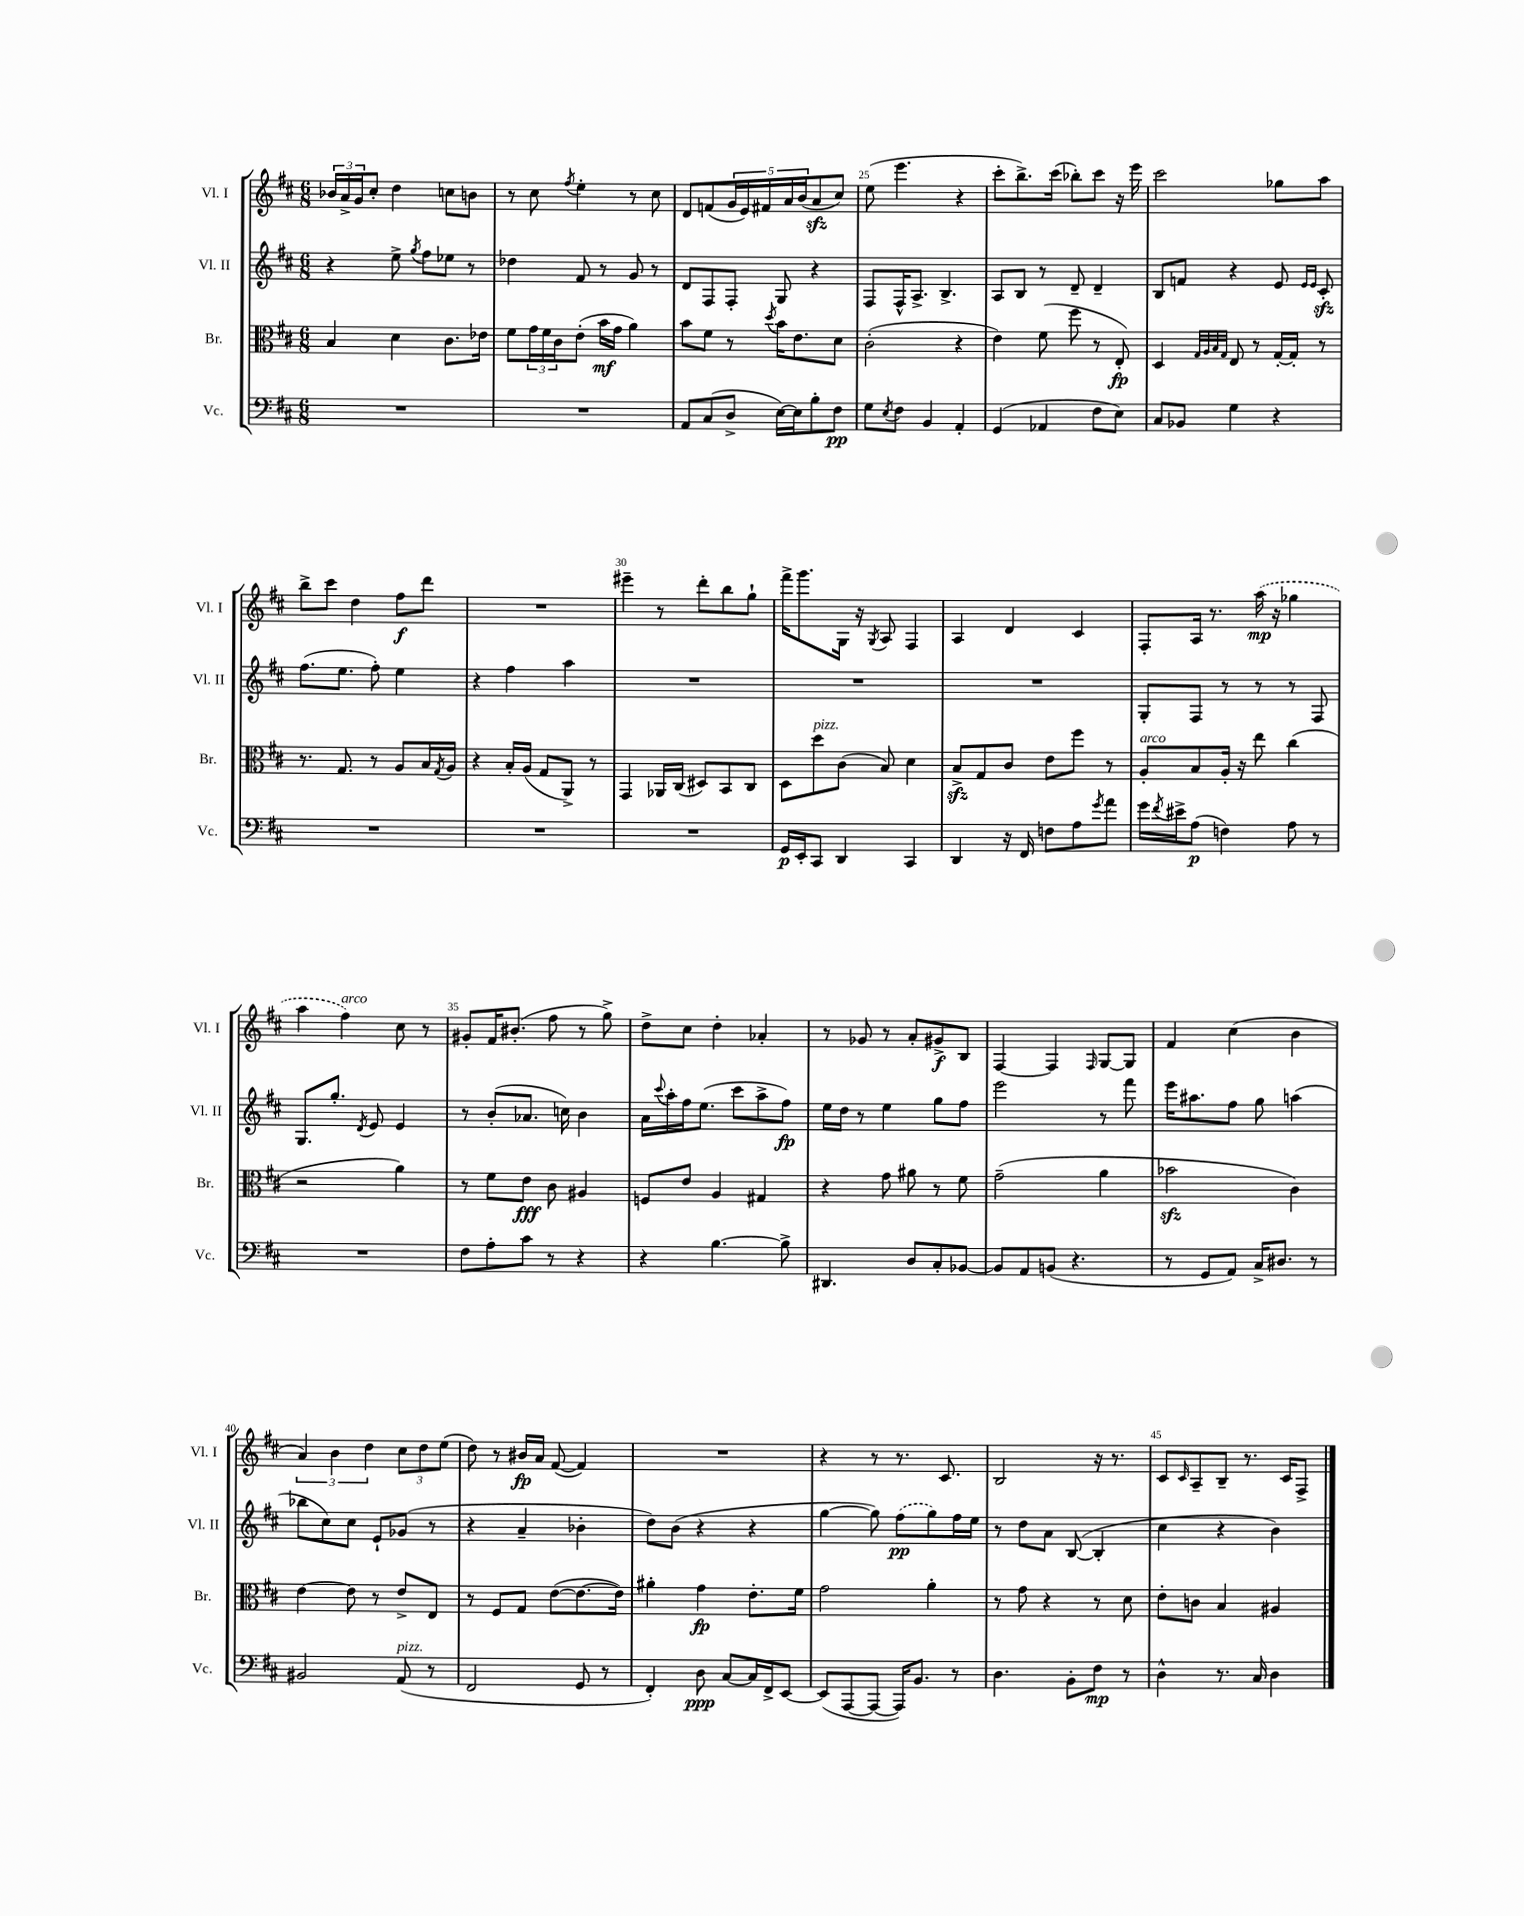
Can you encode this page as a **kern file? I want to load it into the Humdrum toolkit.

**kern	**dynam	**kern	**dynam	**kern	**dynam	**kern	**dynam
*part4	*part4	*part3	*part3	*part2	*part2	*part1	*part1
*staff4	*staff4	*staff3	*staff3	*staff2	*staff2	*staff1	*staff1
*I"Vc.	*	*I"Br.	*	*I"Vl. II	*	*I"Vl. I	*
*I'Vc.	*	*I'Br.	*	*I'Vl. II	*	*I'Vl. I	*
*clefF4	*	*clefC3	*	*clefG2	*	*clefG2	*
*k[f#c#]	*	*k[f#c#]	*	*k[f#c#]	*	*k[f#c#]	*
*M6/8	*	*M6/8	*	*M6/8	*	*M6/8	*
=22	=22	=22	=22	=22	=22	=22	=22
2.r	.	4B/	.	4r	.	24b-X/LL	.
.	.	.	.	.	.	24a^/	.
.	.	.	.	.	.	24g/J	.
.	.	.	.	.	.	8cc#'/J	.
.	.	4d\	.	8ee^\	.	4dd\	.
.	.	.	.	8qgg/	.	.	.
.	.	.	.	8ff#\L	.	.	.
.	.	8.c#\L	.	8ee-X\J	.	8ccn\L	.
.	.	.	.	8r	.	8bn\J	.
.	.	16e-X\Jk	.	.	.	.	.
=23	=23	=23	=23	=23	=23	=23	=23
2.r	.	8f#\L	.	4dd-X\	.	8r	.
.	.	24g\L	.	.	.	8cc#\	.
.	.	24f#\	.	.	.	.	.
.	.	24c#\J	.	.	.	.	.
.	.	.	.	.	.	8qff#/	.
.	.	(8e'\J	.	8f#/	.	4ee'\	.
.	.	16b\LL	mf	8r	.	.	.
.	.	16g\JJ	.	.	.	.	.
.	.	4a\)	.	8g/	.	8r	.
.	.	.	.	8r	.	8cc#\	.
=24	=24	=24	=24	=24	=24	=24	=24
8AA/L	.	8b\L	.	8d/L	.	8d/L	.
(8C#/	.	8f#\J	.	8F#/	.	(8fn/	.
8D^/J	.	8r	.	8F#'/J	.	20g/L	.
.	.	.	.	.	.	20e/)	.
.	.	.	.	.	.	20f#X/	.
.	.	8qdd/	.	.	.	.	.
[16E\LL)	.	16b\KL	.	8G/	.	.	.
.	.	.	.	.	.	20a/	.
16E\J]	.	8.e\	.	.	.	.	.
.	.	.	.	.	.	(20b/J	.
8B'\	.	.	.	4r	.	8azz/	.
8F#\J	pp	8d\J	.	.	.	8cc#/J)	.
=25	=25	=25	=25	=25	=25	=25	=25
8G\L	.	(2c#'\	.	8F#/L	.	(8ee\	.
8qE/	.	.	.	.	.	.	.
8F#\J	.	.	.	16F#^^/K	.	4.eee\	.
.	.	.	.	8.A^/J	.	.	.
4BB/	.	.	.	.	.	.	.
.	.	.	.	4.B^/	.	.	.
4AA'/	.	4r	.	.	.	4r	.
=26	=26	=26	=26	=26	=26	=26	=26
(4GG/	.	4e\)	.	8A/L	.	8ccc#'\L	.
.	.	.	.	8B/J	.	8.bb^\)	.
4AA-X/	.	(8f#\	.	8r	.	.	.
.	.	.	.	.	.	(16ccc#\Jk	.
.	.	8ff#\	.	8d~/	.	8bb-X'\L)	.
8F#\L	.	8r	.	4d~/	.	8ccc#\J	.
8E\J)	.	8E'/)	fp	.	.	16r	.
.	.	.	.	.	.	16eee\	.
=27	=27	=27	=27	=27	=27	=27	=27
8C#/L	.	4D/	.	8B/L	.	2ccc#\	.
8BB-X/J	.	.	.	8fn/J	.	.	.
.	.	32qqG/LLL	.	.	.	.	.
.	.	32qqA/	.	.	.	.	.
.	.	32qqB/	.	.	.	.	.
.	.	32qqG/JJJ	.	.	.	.	.
4G\	.	8E/	.	4r	.	.	.
.	.	8r	.	.	.	.	.
4r	.	[16G'/LL	.	8e/	.	8gg-X\L	.
.	.	16G'/JJ]	.	.	.	.	.
.	.	.	.	16qqe/LL	.	.	.
.	.	.	.	16qqe/JJ	.	.	.
.	.	8r	.	8c#zz'/	.	8aa\J	.
!!LO:LB:g=z
=28	=28	=28	=28	=28	=28	=28	=28
2.r	.	8.r	.	(8.ff#\L	.	8bb^\L	.
.	.	.	.	.	.	8ccc#\J	.
.	.	8.G/	.	8.ee\J	.	.	.
.	.	.	.	.	.	4dd\	.
.	.	8r	.	8ff#'\)	.	.	.
.	.	8A/L	.	4ee\	.	8ff#\L	f
.	.	16B/L	.	.	.	8ddd\J	.
.	.	8qG/	.	.	.	.	.
.	.	16A/JJ	.	.	.	.	.
=29	=29	=29	=29	=29	=29	=29	=29
2.r	.	4r	.	4r	.	2.r	.
.	.	16B'/LL	.	4ff#\	.	.	.
.	.	(16A/JJ	.	.	.	.	.
.	.	8G/L	.	.	.	.	.
.	.	8AA^/J)	.	4aa\	.	.	.
.	.	8r	.	.	.	.	.
=30	=30	=30	=30	=30	=30	=30	=30
2.r	.	4GG/	.	2.r	.	4eee#X~\	.
.	.	16AA-X/LL	.	.	.	8r	.
.	.	(16C#/JJ	.	.	.	.	.
.	.	8D#X/L)	.	.	.	8ddd'\L	.
.	.	8BB/	.	.	.	8bb\	.
.	.	8C#/J	.	.	.	8gg`\J	.
=31	=31	=31	=31	=31	=31	=31	=31
16GG/LL	p	8D\L	.	2.r	.	16fff#^\KL	.
16EE'/J	.	.	.	.	.	8.ggg\	.
!	!	!LO:TX:a:i:t=pizz.	!	!	!	!	!
8CC#/J	.	8dd\	.	.	.	.	.
4DD/	.	(8c#\J	.	.	.	16G\Jk	.
.	.	.	.	.	.	16r	.
.	.	.	.	.	.	8qG/	.
.	.	8B/)	.	.	.	8A/	.
4CC#/	.	4d\	.	.	.	4F#/	.
=32	=32	=32	=32	=32	=32	=32	=32
4DD/	.	8Bzz^/L	.	2.r	.	4A/	.
.	.	8G/	.	.	.	.	.
16r	.	8c#/J	.	.	.	4d/	.
16FF#/	.	.	.	.	.	.	.
8Fn\L	.	8e\L	.	.	.	.	.
8A\	.	8ff#\J	.	.	.	4c#/	.
8qg/	.	.	.	.	.	.	.
8a\J	.	8r	.	.	.	.	.
=33	=33	=33	=33	=33	=33	=33	=33
!	!	!LO:TX:a:i:t=arco	!	!	!	!	!
16g\LL	.	8A'/L	.	8G'/L	.	8F#'/L	.
8qf#/	.	.	.	.	.	.	.
16e#X^\J	.	.	.	.	.	.	.
(8A\J	p	8B/	.	8F#/J	.	16A/Jk	.
.	.	.	.	.	.	8.r	.
4Fn\)	.	16A'/Jk	.	8r	.	.	.
.	.	16r	.	.	.	.	.
.	.	8ee\	.	8r	.	(16aa\	mp
.	.	.	.	.	.	16r	.
8A\	.	(4cc#\	.	8r	.	4gg-X\	.
8r	.	.	.	8F#/	.	.	.
!!LO:LB:g=z
=34	=34	=34	=34	=34	=34	=34	=34
2.r	.	2r	.	8.G/L	.	4aa\	.
.	.	.	.	8.gg'/J	.	.	.
!	!	!	!	!	!	!LO:TX:a:i:t=arco	!
.	.	.	.	.	.	4ff#\)	.
.	.	.	.	8qd/	.	.	.
.	.	.	.	8e/	.	.	.
.	.	4a\)	.	4e/	.	8cc#\	.
.	.	.	.	.	.	8r	.
=35	=35	=35	=35	=35	=35	=35	=35
8F#\L	.	8r	.	8r	.	8g#X'/L	.
8A'\	.	8f#\L	.	(8b'/L	.	16f#/K	.
.	.	.	.	.	.	(8.b#X'/J	.
8c#\J	.	8e\J	fff	8.a-X/J	.	.	.
8r	.	8c#\	.	.	.	8ff#\	.
.	.	.	.	16ccn\)	.	.	.
4r	.	4A#X/	.	4b\	.	8r	.
.	.	.	.	.	.	8gg^\)	.
=36	=36	=36	=36	=36	=36	=36	=36
4r	.	8Fn/L	.	16a\LL	.	8dd^\L	.
.	.	.	.	8qqccc#/	.	.	.
.	.	.	.	16aa'\	.	.	.
.	.	8e/J	.	16ff#\J	.	8cc#\J	.
.	.	.	.	(8.ee\J	.	.	.
[4.B\	.	4A/	.	.	.	4dd'\	.
.	.	.	.	8ccc#\L	.	.	.
.	.	4G#X/	.	8aa^\	.	4a-X'/	.
8B^\]	.	.	.	8ff#\J)	fp	.	.
=37	=37	=37	=37	=37	=37	=37	=37
4.DD#X/	.	4r	.	16ee\LL	.	8r	.
.	.	.	.	16dd\JJ	.	.	.
.	.	.	.	8r	.	8g-X/	.
.	.	8g\	.	4ee\	.	8r	.
8D/L	.	8a#X\	.	.	.	8a'/L	.
8C#'/	.	8r	.	8gg\L	.	8g#X^/	f
[8BB-X/J	.	8f#\	.	8ff#\J	.	8B/J	.
=38	=38	=38	=38	=38	=38	=38	=38
8BB-/L]	.	(2g~\	.	2eee\	.	[4F#/	.
8AA/	.	.	.	.	.	.	.
(8BBn/J	.	.	.	.	.	4F#/]	.
4.r	.	.	.	.	.	.	.
.	.	.	.	.	.	16qqF#/	.
.	.	4a\	.	8r	.	[8G/L	.
.	.	.	.	8fff#\	.	8G/J]	.
=39	=39	=39	=39	=39	=39	=39	=39
8r	.	2b-Xzz\	.	16eee\KL	.	4f#/	.
.	.	.	.	8.aa#X\	.	.	.
8GG/L	.	.	.	.	.	.	.
8AA/J)	.	.	.	8ff#\J	.	(4cc#\	.
16C#^/KL	.	.	.	8gg\	.	.	.
8.D#X/J	.	.	.	.	.	.	.
.	.	4c#\)	.	(4aan\	.	4b\	.
8r	.	.	.	.	.	.	.
!!LO:LB:g=z
=40	=40	=40	=40	=40	=40	=40	=40
2BB#X/	.	[4e\	.	8bb-X\L	.	6a/)	.
.	.	.	.	8cc#\)	.	.	.
.	.	.	.	.	.	6b\	.
.	.	8e\]	.	8cc#\J	.	.	.
.	.	.	.	.	.	6dd\	.
.	.	8r	.	8e`/L	.	.	.
!LO:TX:a:i:t=pizz.	!	!	!	!	!	!	!
(8AA/	.	8e^/L	.	(8g-X/J	.	12cc#\L	.
.	.	.	.	.	.	12dd\	.
8r	.	8E/J	.	8r	.	.	.
.	.	.	.	.	.	(12ee\J	.
=41	=41	=41	=41	=41	=41	=41	=41
2FF#/	.	8r	.	4r	.	8dd\)	.
.	.	8F#/L	.	.	.	8r	.
.	.	8G/J	.	4a~/	.	16b#X/LL	fp
.	.	.	.	.	.	16a/JJ	.
.	.	([8e\L	.	.	.	([8f#/	.
8GG/	.	8.e\_	.	4b-X'\	.	4f#/])	.
8r	.	.	.	.	.	.	.
.	.	16e\Jk])	.	.	.	.	.
=42	=42	=42	=42	=42	=42	=42	=42
4FF#'/)	.	4a#X'\	.	8dd\L)	.	2.r	.
.	.	.	.	(8b\J	.	.	.
8D\	ppp	4g\	fp	4r	.	.	.
[8C#/L	.	.	.	.	.	.	.
16C#/L]	.	8.e'\L	.	4r	.	.	.
16FF#^/J	.	.	.	.	.	.	.
[8EE/J	.	.	.	.	.	.	.
.	.	16f#\Jk	.	.	.	.	.
=43	=43	=43	=43	=43	=43	=43	=43
(8EE/L]	.	2g\	.	[4gg\	.	4r	.
[8AAA/	.	.	.	.	.	.	.
8AAA/J_	.	.	.	8gg\])	.	8r	.
16AAA/KL])	.	.	.	(8ff#\L	pp	8.r	.
8.BB/J	.	.	.	.	.	.	.
.	.	4a'\	.	8gg\)	.	.	.
.	.	.	.	.	.	8.c#/	.
8r	.	.	.	16ff#\L	.	.	.
.	.	.	.	16ee\JJ	.	.	.
=44	=44	=44	=44	=44	=44	=44	=44
4.D\	.	8r	.	8r	.	2B/	.
.	.	8g\	.	8dd\L	.	.	.
.	.	4r	.	8a\J	.	.	.
8BB'\L	.	.	.	([8B/	.	.	.
8F#\J	mp	8r	.	4B'/]	.	16r	.
.	.	.	.	.	.	8.r	.
8r	.	8d\	.	.	.	.	.
=45	=45	=45	=45	=45	=45	=45	=45
4D^^\	.	8e'\L	.	4cc#\	.	8c#/L	.
.	.	.	.	.	.	16qqc#/	.
.	.	8cn\J	.	.	.	8A~/	.
8.r	.	4B/	.	4r	.	8B~/J	.
.	.	.	.	.	.	8.r	.
16C#/	.	.	.	.	.	.	.
4D\	.	4A#X/	.	4b\)	.	.	.
.	.	.	.	.	.	16c#/KL	.
.	.	.	.	.	.	8F#^/J	.
==	==	==	==	==	==	==	==
*-	*-	*-	*-	*-	*-	*-	*-
